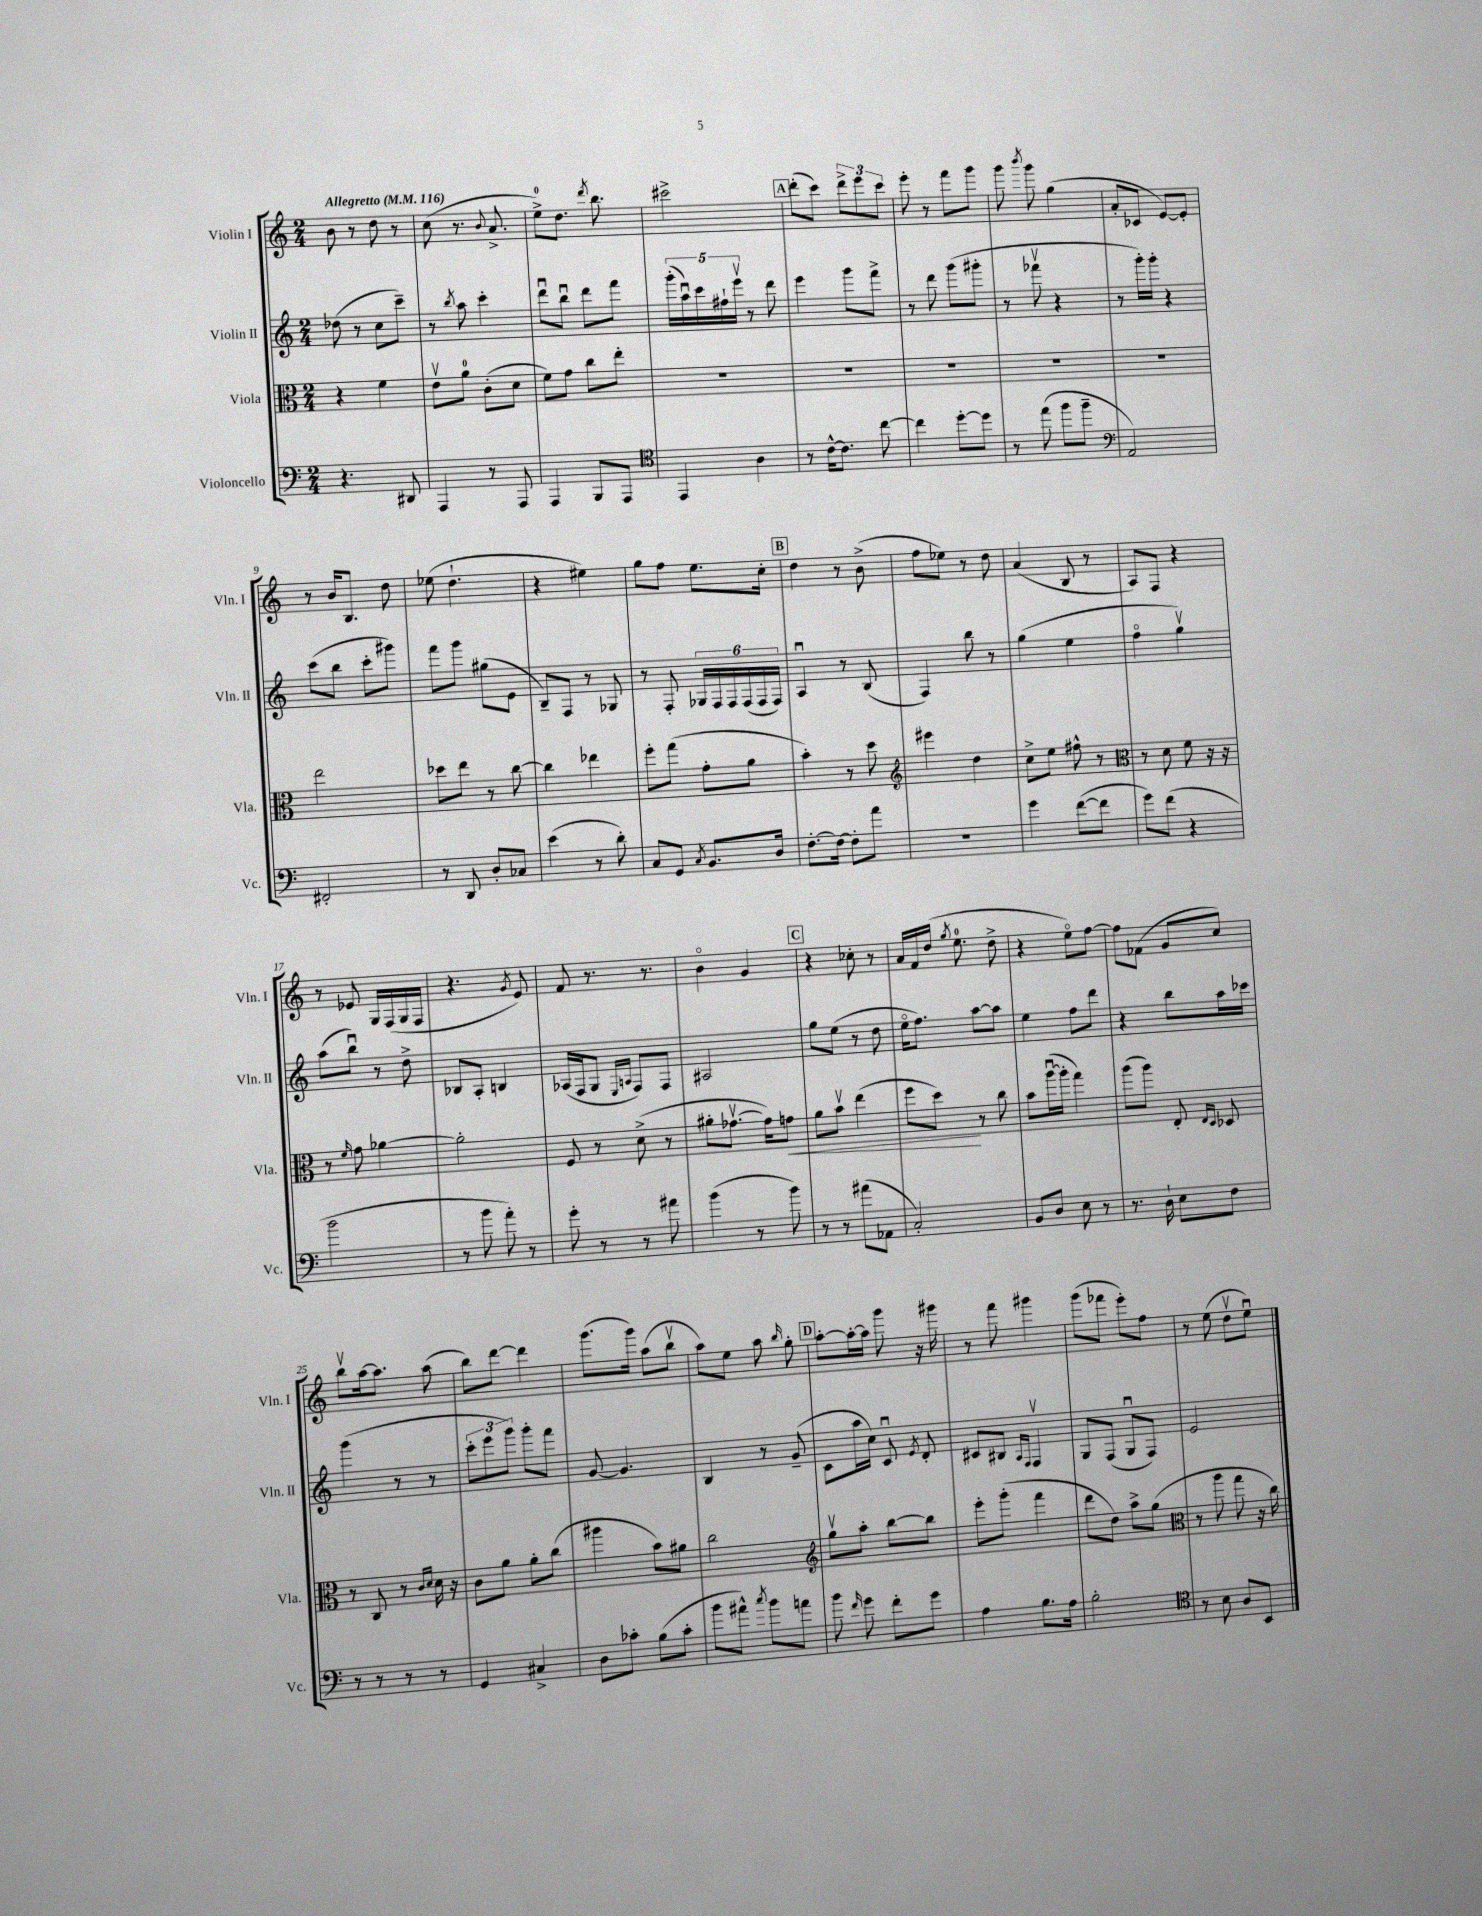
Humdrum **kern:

**kern	**kern	**dynam	**kern	**kern
*part4	*part3	*part3	*part2	*part1
*staff4	*staff3	*staff3	*staff2	*staff1
*I"Violoncello	*I"Viola	*	*I"Violin II	*I"Violin I
*I'Vc.	*I'Vla.	*	*I'Vln. II	*I'Vln. I
*clefF4	*clefC3	*	*clefG2	*clefG2
*k[]	*k[]	*	*k[]	*k[]
*M2/4	*M2/4	*	*M2/4	*M2/4
*MM116	*MM116	*	*MM116	*MM116
=1	=1	=1	=1	=1
!	!	!	!	!LO:TX:a:B:t=Allegretto
4.r	4r	.	(8dd-X\	8b\
.	.	.	8r	8r
.	4f\	.	8cc\L	8dd\
8DD#X/	.	.	8ccc~\J)	8r
=2	=2	=2	=2	=2
4AAA/	8ev\L	.	8r	(8cc\
.	.	.	8qbb/	.
.	8a\J	.	8aa\	8.r
8r	(8c'\L	.	4ccc'\	.
.	.	.	.	8qqb/
.	.	.	.	8.a^/
8AAA/	8d\J	.	.	.
=3	=3	=3	=3	=3
4AAA/	8f\L)	.	8dddu\L	8ee^\L)
.	8g\J	.	8bbu\J	8.dd\J
8BBB/L	8cc\L	.	8ddd\L	.
.	.	.	.	8qddd/
.	.	.	.	8.bb\
8AAA/J	8ee'\J	.	8fff\J	.
=4	=4	=4	=4	=4
*clefC4	*	*	*	*
4EE/	2r	.	(20ggg'\LL	2ccc#X^\
.	.	.	20aau\)	.
.	.	.	20ccc\	.
.	.	.	20ff#X`\	.
.	.	.	20eeev\JJ	.
4A\	.	.	8r	.
.	.	.	8ddd\	.
!!LO:REH:place=s1:t=A
=5	=5	=5	=5	=5
8r	2r	.	4eee\	(8ddd'\L
[16c^^\KL	.	.	.	8ccc\J)
8.c\J]	.	.	.	.
.	.	.	8ggg\L	12ddd^\L
.	.	.	.	12eee\
[8cc\	.	.	8fff^\J	.
.	.	.	.	12ccc\J
=6	=6	=6	=6	=6
4cc\]	2r	.	8r	8eee'\
.	.	.	8ddd\	8r
[8dd'\L	.	.	(8ggg\L	8fff\L
8dd\J]	.	.	8ggg#X'\J	8ggg\J
=7	=7	=7	=7	=7
8r	2r	.	8r	8ggg\
.	.	.	.	8qbbb/
(8ee\	.	.	8fff-Xv\	8ggg\
8ff\L	.	.	4r	(4gg\
8ff~\J	.	.	.	.
=8	=8	=8	=8	=8
*clefF4	*	*	*	*
2AA/)	2r	.	8r	8a'/L
.	.	.	16ggg'\LL)	8c-X/J
.	.	.	16ggg'\JJ	.
.	.	.	4r	[8e/L)
.	.	.	.	8e'/J]
!!LO:LB:g=z
=9	=9	=9	=9	=9
2FF#X'/	2ee\	.	(8ccc\L	8r
.	.	.	8bb\J	16b/KL
.	.	.	.	8.B/J
.	.	.	8ccc'\L	.
.	.	.	8ggg#X\J)	8dd\
=10	=10	=10	=10	=10
8r	8dd-X\L	.	8fff\L	(8ee-X\
8DD/	8ee\J	.	8ggg\J	4.dd`\
8D'/L	8r	.	(8gg#X\L	.
8C-X/J	[8cc\	.	8e\J	.
=11	=11	=11	=11	=11
(4e\	4cc\]	.	8B~/L)	4r
.	.	.	8F/J	.
8r	4ee-X\	.	8r	4ee#X\)
8d'\)	.	.	8G-X/	.
=12	=12	=12	=12	=12
8C/L	8ff'\L	.	8r	8gg\L
8GG/J	(8gg\J	.	8F'/	8ff\J
8qC/	.	.	.	.
8.BB/L	8g'\L	.	24G-X/LL	8.ee\L
.	.	.	24F/	.
.	.	.	24F/	.
.	8a\J	.	(24F/	.
.	.	.	24F/	.
16D/Jk	.	.	.	16cc'\Jk
.	.	.	24F/JJ)	.
!!LO:REH:place=s1:t=B
=13	=13	=13	=13	=13
[8.F'\L	4b'\)	.	4Au/	4dd\
16F\Jk_	.	.	.	.
8F'\L]	8r	.	8r	8r
8a\J	8dd\	.	(8B/	(8b^\
=14	=14	=14	=14	=14
*	*clefG2	*	*	*
2r	4eee#X\	.	4F/)	8ff\L
.	.	.	.	8ee-X\J)
.	4dd\	.	8bb\	8r
.	.	.	8r	8dd\
=15	=15	=15	=15	=15
4g\	8cc^\L	.	(4gg\	(4a/
.	8ee\J	.	.	.
([8f\L	8ff#X^^\	.	4ee\	8B/
8f\J]	8r	.	.	8r
=16	=16	=16	=16	=16
*	*clefC3	*	*	*
8g\L)	8r	.	4ff\	8A/L)
(8f\J	8d\	.	.	8F/J
4r	8f\	.	4ggv\)	4r
.	16r	.	.	.
.	16r	.	.	.
!!LO:LB:g=z
=17	=17	=17	=17	=17
2b\	8r	.	(8aa\L	8r
.	16qqf/	.	.	.
.	8g\	.	8bbu\J)	8e-X/
.	[4a-X\	.	8r	16G/LL
.	.	.	.	(16F/
.	.	.	8dd^\	16G/
.	.	.	.	16F/JJ
=18	=18	=18	=18	=18
8r	2a-'\]	.	8B-X/L	4.r
8b\	.	.	8A'/J	.
8a'\)	.	.	4Bn/	.
.	.	.	.	8qg/
8r	.	.	.	8e/)
=19	=19	=19	=19	=19
8g'\	8F/	.	(16A-X/LL	8f/
.	.	.	16F/J	.
8r	8r	.	8G/J	8.r
.	.	.	16qqE/LL	.
.	.	.	16qqAn/JJ	.
8r	(8d^\	.	8F/L)	.
.	.	.	.	8.r
8a#X\	8r	.	8F/J	.
=20	=20	=20	=20	=20
(4b\	8a#X'\L	.	2A#X/	4b\
.	[8.g-Xv\J	.	.	.
8r	.	.	.	4g/
.	16g-\KL])	.	.	.
!	!	!LO:HP:b	!	!
8b\)	8gn\J	<	.	.
!!LO:REH:place=s1:t=C
=21	=21	=21	=21	=21
8r	8a\L	.	8gg\L	4r
8r	8bv\J	.	(8ee\J	.
(8a#X\L	(4ee\	.	8r	8cc-X'\
8AA-X\J	.	.	8dd\	8r
=22	=22	=22	=22	=22
2C'/)	8ff\L	.	16ee\KL	16a/LL
.	.	.	8.ff\J)	16f/
.	8dd\J)	.	.	(16dd/JJ
.	.	.	.	8qgg/
.	.	.	.	8.ee\
.	8r	[	[8aa\L	.
.	8cc\	.	8aa\J]	8dd^\
=23	=23	=23	=23	=23
8BB/L	8b\L	.	4ee\	4r
8D/J	([16aau\L	.	.	.
.	16aa'\JJ]	.	.	.
8E\	4gg\)	.	8ff\L	8ee\L)
8r	.	.	8ddd\J	[8ff\J
=24	=24	=24	=24	=24
8.r	(8aa\L	.	4r	8ff\L]
.	8aa\J)	.	.	(8f-X\J
16D`\	.	.	.	.
8E\L	8E'/	.	8bb\L	8g/L
.	16qqE/LL	.	.	.
.	16qqD/JJ	.	.	.
8F\J	8D-X/	.	16aa\L	8cc/J)
.	.	.	16ccc-X\JJ	.
!!LO:LB:g=z
=25	=25	=25	=25	=25
8r	8r	.	(4ggg\	8bbv\L
8r	8C/	.	.	[16aa\k
.	.	.	.	8.aa\J]
8r	8r	.	8r	.
.	16qqc/LL	.	.	.
.	16qqd/JJ	.	.	.
8r	16d\	.	8r	(8aa\
.	16r	.	.	.
=26	=26	=26	=26	=26
4GG/	8c\L	.	12ccc'\L	8bb\L)
.	.	.	12eee\	.
.	8a\J	.	.	[8ddd\J
.	.	.	12ggg\J)	.
4C#X^/	8a'\L	.	8ggg'\L	4ddd\]
.	(8cc\J	.	8fff\J	.
=27	=27	=27	=27	=27
8D\L	4aa#X\	.	[8g/	(8.ggg\L
8c-X'\J	.	.	4.g/]	.
.	.	.	.	16ggg\Jk)
(8B\L	8b\L)	.	.	(8aa\L
8c-'\J	8a#X\J	.	.	8bbv\J
=28	=28	=28	=28	=28
8b\L	2cc\	.	4B/	8aa\L)
8a#X^^\J)	.	.	.	8ee\J
8qcc/	.	.	.	.
8b\L	.	.	8r	8aa\
.	.	.	.	16qqbb/
8an\J	.	.	(8g~/	8gg'\
!!LO:REH:place=s1:t=D
=29	=29	=29	=29	=29
*	*clefG2	*	*	*
8b\	8ggv\L	.	8c\L	[8aa'\L
16qqf/	.	.	.	.
8g\	8aa'\J	.	16aa\L	16aa'\L_
.	.	.	16cc\JJ)	16aa\JJ]
8f'\L	[8bb\L	.	8cu/	8ggg\
.	.	.	8qe/	.
8g\J	8bb\J]	.	8d'/	16r
.	.	.	.	16ggg#X\
=30	=30	=30	=30	=30
4A\	8eee'\L	.	8c#X/L	8r
.	(8ggg'\J	.	8B#X/J	8fff\
.	.	.	16qqA/LL	.
.	.	.	16qqF/JJ	.
8.B\L	4fff\	.	4Fv/	4ggg#X\
16A\Jk	.	.	.	.
=31	=31	=31	=31	=31
2B'\	8ddd\L	.	8G/L	(8ggg\L
.	8dd\J)	.	(8F/J	8fff-X\J
.	8aa^\L	.	8Gu/L	8eee'\L)
.	(8gg\J	.	8F/J)	8ff\J
=32	=32	=32	=32	=32
*clefC4	*clefC3	*	*	*
8r	8r	.	2e/	8r
8B\	8aa\	.	.	(8ee\
8A/L	8gg\	.	.	8ddv\L
8BB/J	16r	.	.	8eeu\J)
.	16cc\)	.	.	.
==	==	==	==	==
*-	*-	*-	*-	*-
